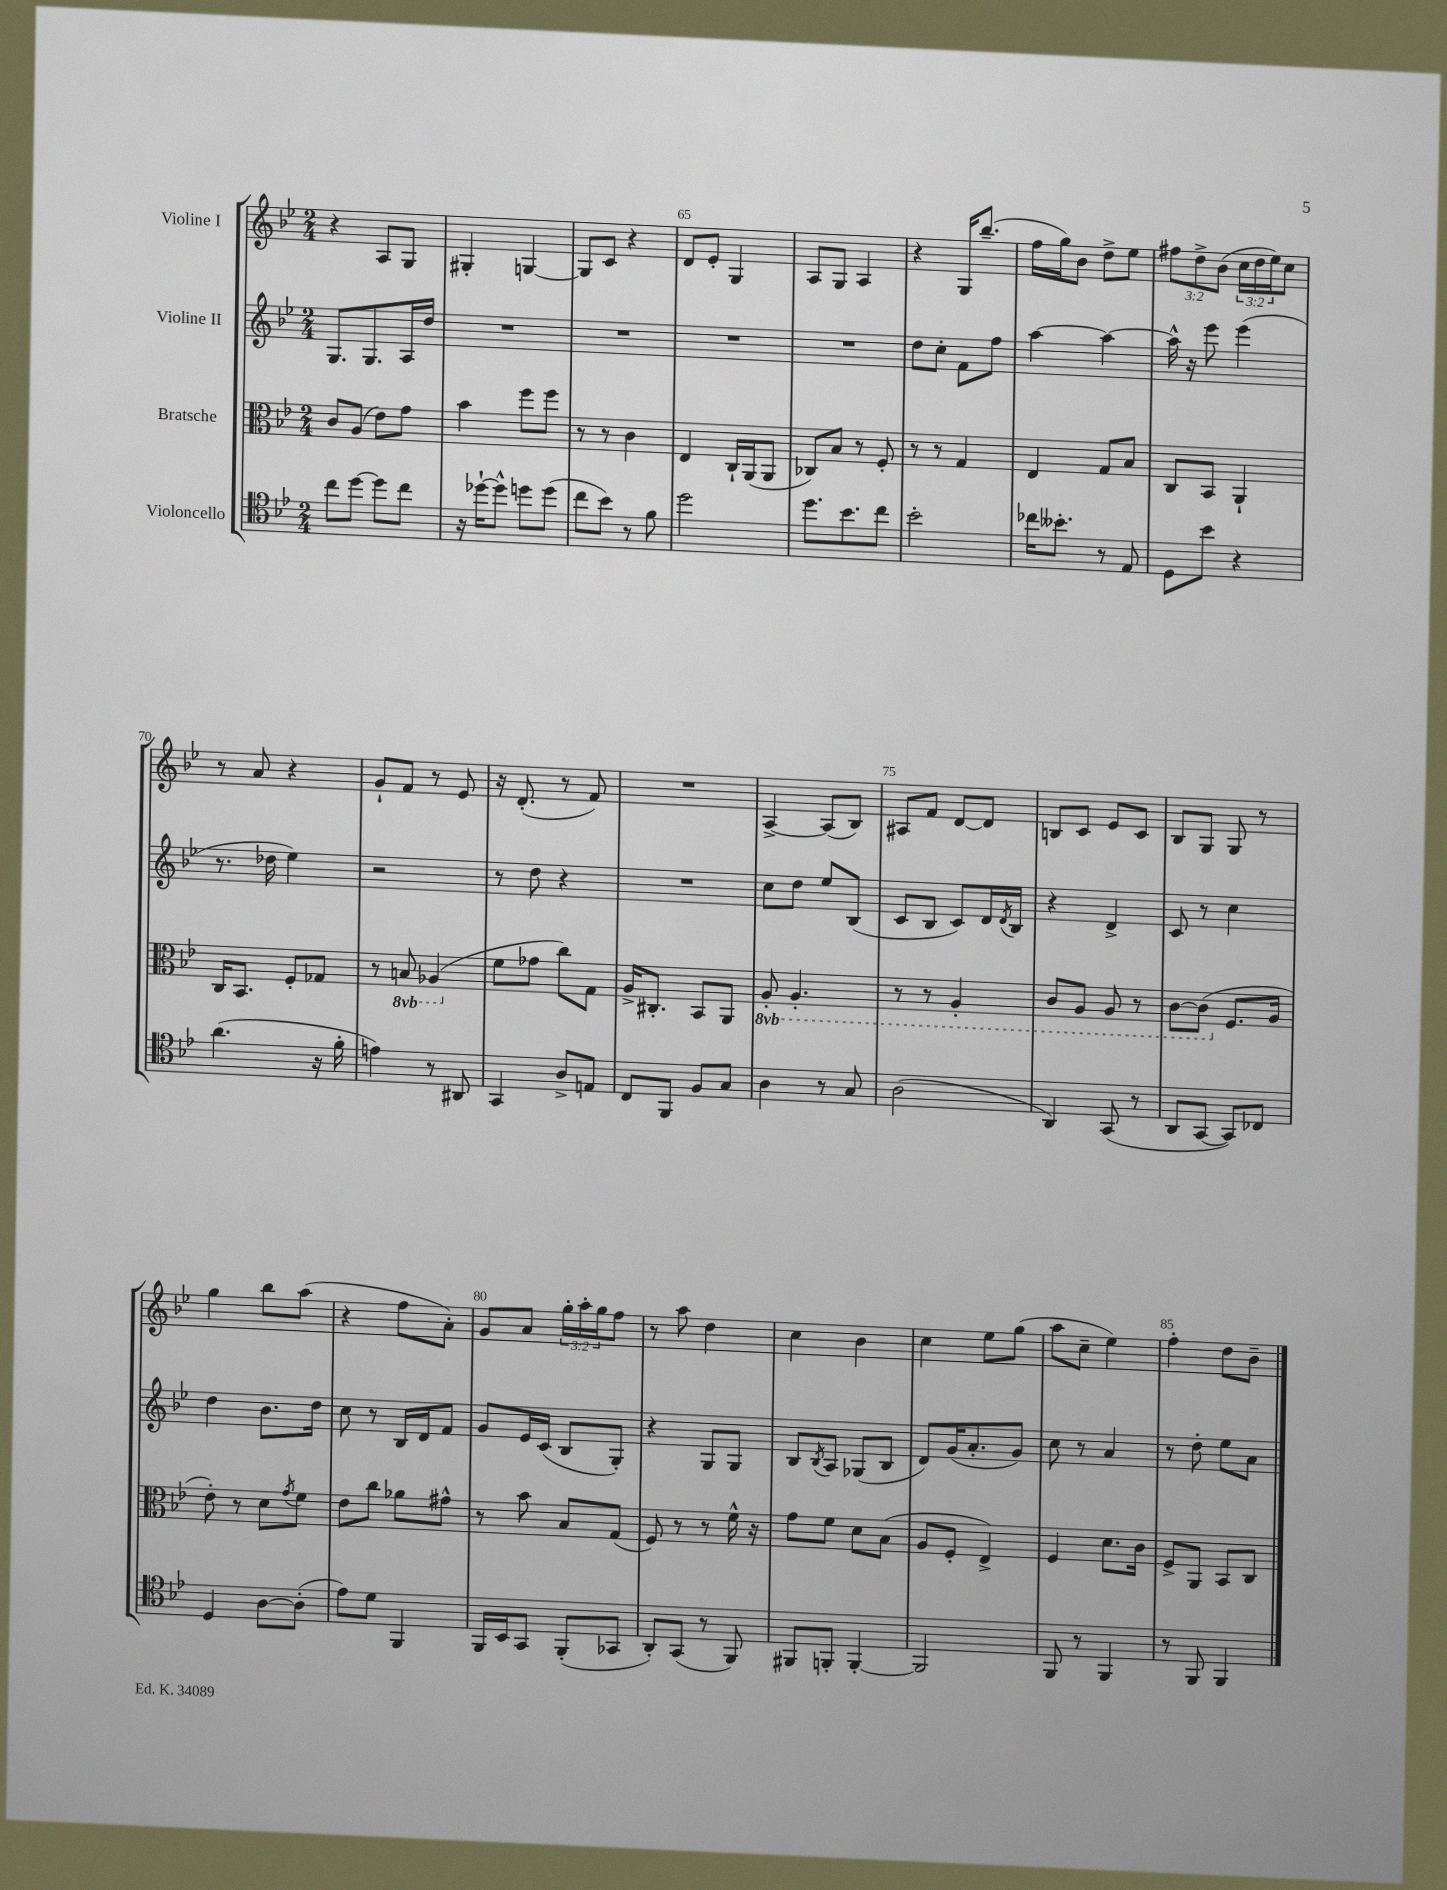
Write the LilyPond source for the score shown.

<<
\new StaffGroup <<
\new Staff = "s0" \with { instrumentName = "Violine I" } {
    \clef treble \key bes \major \numericTimeSignature \time 2/4 \override Staff.TupletNumber.text = #tuplet-number::calc-fraction-text
    r4 a8 g8 |
    gis4-. g4~ |
    g8 c'8 r4 |
    d'8 ees'8-. g4 |
    a8 g8 a4 |
    r4 g16 bes''8.--( |
    f''16 g''16) bes'8 d''8-> ees''8 |
    \tuplet 3/2 { fis''8 d''8-> bes'8( } \tuplet 3/2 { c''16 d''16 ees''16) } c''8 |
    r8 a'8 r4 |
    g'8-! f'8 r8 ees'8 |
    r16 d'8.-.( r8 f'8) |
    R2 |
    a4~-> a8( bes8) |
    ais8 f'8 d'8~ d'8 |
    b8 c'8 ees'8 c'8 |
    bes8 g8 g8 r8 |
    g''4 bes''8 a''8( |
    r4 f''8 a'8-.) |
    g'8 a'8 \tuplet 3/2 { g''16-. a''16-. g''16 } f''8 |
    r8 a''8 d''4 |
    c''4 bes'4 |
    c''4 ees''8 g''8( |
    a''8 c''8-- ees''4) |
    f''4-. d''8 bes'8-- \bar "|." |
}
\new Staff = "s1" \with { instrumentName = "Violine II" } {
    \clef treble \key bes \major \numericTimeSignature \time 2/4
    g8. g8. a16 d''16 |
    R2 |
    R2 |
    R2 |
    R2 |
    d''8 c''8-. f'8 f''8 |
    a''4~ a''4~ |
    a''16-^ r16 ees'''8 ees'''4( |
    r8. des''16 ees''4) |
    r2 |
    r8 d''8 r4 |
    R2 |
    c''8 d''8 ees''8 bes8( |
    c'8 bes8 c'8) d'16 \acciaccatura { d'8 } bes16 |
    r4 d'4-> |
    c'8 r8 c''4 |
    d''4 bes'8. d''16 |
    c''8 r8 bes16 d'16 f'8 |
    g'8 ees'16 c'16( bes8 g8-.) |
    r4 g8 g8 |
    bes8 \acciaccatura { bes8 } a8 ges8( bes8 |
    d'8) g'16( a'8.-. g'8) |
    c''8 r8 a'4 |
    r8 d''8-. ees''8 a'8 \bar "|." |
}
\new Staff = "s2" \with { instrumentName = "Bratsche" } {
    \clef alto \key bes \major \numericTimeSignature \time 2/4 \set Staff.ottavationMarkups = #ottavation-simple-ordinals
    c'8 a8( ees'8) g'8 |
    bes'4 f''8 f''8 |
    r8 r8 c'4 |
    ees4 c16-! a,16( a,8 |
    ces8) bes8 r8 f8-. |
    r8 r8 g4 |
    ees4 g8 bes8 |
    c8 bes,8 a,4-! |
    c16 bes,8. f8-. ges8 |
    r8 \ottava #-1 b,8 aes,4( \ottava #0 |
    f'8 ges'8 c''8) g8 |
    a16-> cis8.-. bes,8 a,8 |
    \ottava #-1 a,8-. a,4.-. |
    r8 r8 a,4-. |
    c8 a,8 a,8 r8 |
    c8~ c8( \ottava #0 f8. a16 |
    ees'8-.) r8 d'8 \acciaccatura { g'8 } f'8 |
    ees'8 c''8 aes'8 gis'8-^ |
    r8 bes'8 bes8 g8( |
    f8) r8 r8 f'16-^ r16 |
    g'8 f'8 d'8 bes8( |
    a8 f8-. ees4->) |
    f4 d'8. c'16 |
    f8-> a,8 bes,8 c8 \bar "|." |
}
\new Staff = "s3" \with { instrumentName = "Violoncello" } {
    \clef tenor \key bes \major \numericTimeSignature \time 2/4
    c''8 d''8~ d''8 c''8 |
    r16 des''16~-! des''8-^ d''8 d''8( |
    c''8 bes'8) r8 f'8 |
    d''2 |
    d''8. bes'8. c''8 |
    bes'2-. |
    ces''16 beses'8.-. r8 ees8 |
    d8 bes'8 r4 |
    a'4.( r16 f'16-. |
    e'4) r8 ais,8 |
    g,4 a8-> e8 |
    c8 f,8 f8 g8 |
    a4 r8 g8 |
    a2( |
    a,4) g,8( r8 |
    a,8 g,8~ g,8) ces8 |
    d4 a8~ a8-.( |
    ees'8) d'8 f,4 |
    f,16 bes,16 g,8 f,8-.( ges,8 |
    a,8-.) g,8( r8 f,8) |
    fis,8 f,8-. f,4~-. |
    f,2 |
    f,8 r8 f,4 |
    r8 f,8 f,4 \bar "|." |
}
>>
>>
\layout { \context { \Score currentBarNumber = #62 \override BarNumber.break-visibility = ##(#f #t #t) barNumberVisibility = #(every-nth-bar-number-visible 5) } }
